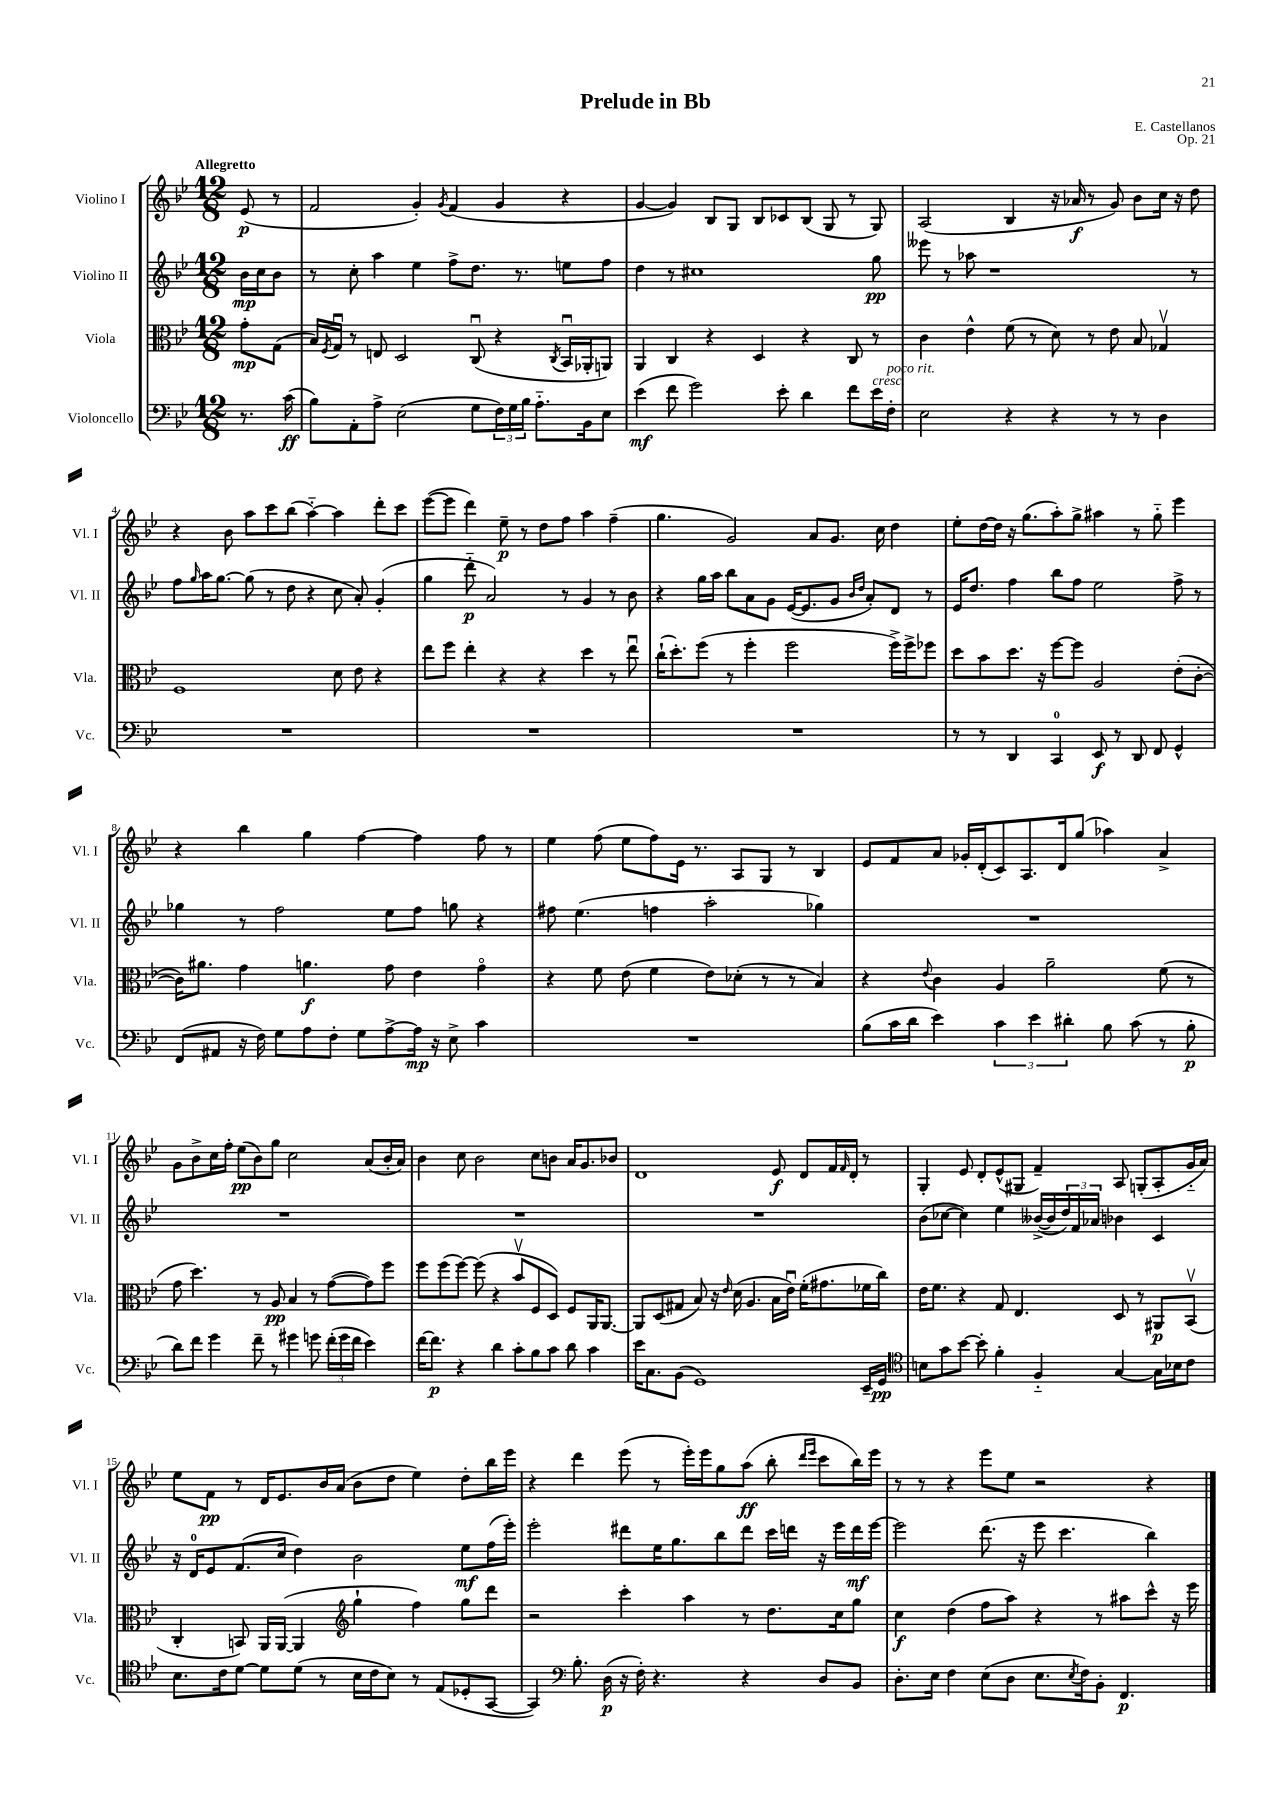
\header { title = "Prelude in Bb" composer = "E. Castellanos" opus = "Op. 21" }
<<
\new StaffGroup <<
\new Staff = "s0" \with { instrumentName = "Violino I" shortInstrumentName = "Vl. I" } {
    \clef treble \key bes \major \numericTimeSignature \time 12/8 \partial 4 \tempo "Allegretto"
    ees'8\p( r8 |
    f'2 g'4-.) \acciaccatura { g'8 } f'4( g'4 r4 |
    g'4~ g'4) bes8 g8 bes8 ces'8 bes8( g8 r8 g8) |
    a2( bes4 r16 aes'16\f r8 g'8) bes'8 c''16 r16 d''8 |
    r4 bes'8 a''8 c'''8 bes''8( a''4~-_) a''4 d'''8-. c'''8 |
    ees'''8~( ees'''8 d'''4) ees''8--\p r8 d''8 f''8 a''4 f''4--( |
    g''4. g'2) a'8 g'8. c''16 d''4 |
    ees''8-. d''16~ d''16 r16 g''8.( a''8-.) g''8-> ais''4 r8 g''8-_ ees'''4 |
    r4 bes''4 g''4 f''4~ f''4 f''8 r8 |
    ees''4 f''8( ees''8 f''8) ees'16 r8. a8 g8 r8 bes4 |
    ees'8 f'8 a'8 ges'16-. d'16-.( c'8) a8. d'16 g''8( aes''4) a'4-> |
    g'8 bes'8-> c''16 f''16-. ees''8\pp( bes'8) g''8 c''2 a'8( bes'16-. a'16) |
    bes'4 c''8 bes'2 c''8 b'8 a'16 g'8. bes'8 |
    d'1 ees'8\f d'8 f'16 \grace { f'16 } d'16-. r8 |
    g4-. ees'8 d'8-. ees'8-^( gis8 f'4--) a8 g8-.( a8-. g'16-_ a'16) |
    ees''8 f'8\pp r8 d'16 ees'8. bes'16 a'16( bes'8 d''8 ees''4) d''8-. bes''16 ees'''16 |
    r4 d'''4 ees'''8( r8 ees'''16-.) ees'''16 g''8 a''8\ff( bes''8-. \grace { d'''16 ees'''16 } c'''8 bes''16) ees'''16 |
    r8 r8 r4 ees'''8 ees''8 r2 r4 \bar "|." |
}
\new Staff = "s1" \with { instrumentName = "Violino II" shortInstrumentName = "Vl. II" } {
    \clef treble \key bes \major \numericTimeSignature \time 12/8 \partial 4
    bes'16\mp c''16 bes'8 |
    r8 c''8-. a''4 ees''4 f''8-> d''8. r8. e''8 f''8 |
    d''4 r8 cis''1 g''8\pp |
    eeses'''8 r8 aes''8 r1 r8 |
    f''8 \grace { g''16 } a''16 g''8.~ g''8( r8 d''8 r4 c''8 a'8-.) g'4-.( |
    g''4 d'''8-_\p a'2) r8 g'4 r8 bes'8 |
    r4 g''16 a''16 bes''8 a'8 g'8 ees'16~( ees'8. g'8 \grace { bes'16 d''16 } a'8-.) d'8 r8 |
    ees'16 d''8. f''4 bes''8 f''8 ees''2 f''8-> r8 |
    ges''4 r8 f''2 ees''8 f''8 g''8 r4 |
    fis''8 ees''4.( f''4 a''2-. ges''4) |
    R1. |
    R1. |
    R1. |
    R1. |
    bes'8( ces''8~ ces''4) ees''4 beses'16~->( beses'16 \tuplet 3/2 { d''16) f'16 aes'16 } bes'4 c'4 |
    r16 d'16-0 ees'8 f'8.( c''16 d''4) bes'2 ees''8\mf f''16( ees'''16-.) |
    ees'''2-. dis'''8 ees''16 g''8. bes''8 dis'''8 c'''16 d'''16 r16 ees'''16 d'''16\mf ees'''16~ |
    ees'''2 d'''8.( r16 ees'''8 c'''4. bes''4) \bar "|." |
}
\new Staff = "s2" \with { instrumentName = "Viola" shortInstrumentName = "Vla." } {
    \clef alto \key bes \major \numericTimeSignature \time 12/8 \partial 4
    g'8-.\mp g8( |
    bes16) \acciaccatura { f8 } g16\downbow r8 e8 d2 c8\downbow( r4 \acciaccatura { c8 } bes,16\downbow aes,16-. a,8) |
    a,4 c4 r4 d4 r4 c8 r8 |
    c'4 ees'4-^ f'8( r8 d'8) r8 ees'8 bes8 ges4\upbow |
    f1 d'8 ees'8 r4 |
    ees''8 f''8 ees''4-. r4 r4 d''4 r8 ees''8\downbow |
    c''16-!( d''8.-.) f''8( r8 f''4-. f''2 f''16->) f''16-> fes''8 |
    d''8 bes'8 d''8. r16 f''8~ f''8 a2 ees'8-.( c'8~-. |
    c'16) ais'8. g'4 a'4.\f g'8 ees'4 g'4\flageolet |
    r4 f'8 ees'8( f'4 ees'8) des'8-.( r8 r8 bes4) |
    r4 \appoggiatura { ees'8 } c'4 a4 a'2-- f'8( r8 |
    g'8 d''4.) r8 a8\pp bes4 r8 g'8~( g'8) f''8 |
    f''8 f''8( f''8~) f''8( r4 bes'8\upbow f8 d8) f8 a,16 a,8.~ |
    a,8 d8( gis8 bes8) r16 \grace { ees'16 } d'16( a4. bes16 ees'16\downbow) f'16-.( gis'8. fes'16 c''16) |
    ees'16 f'8. r4 g8 ees4. d8 r8 ais,8\p bes,8\upbow( |
    c4-. b,8) a,16 a,16~( a,4 \clef treble g''4-! f''4) g''8 d'''8 |
    r2 c'''4-. a''4 r8 d''8. c''16 g''8 |
    c''4\f d''4( f''8 a''8) r4 r8 ais''8 c'''8-^ r16 ees'''16 \bar "|." |
}
\new Staff = "s3" \with { instrumentName = "Violoncello" shortInstrumentName = "Vc." } {
    \clef bass \key bes \major \numericTimeSignature \time 12/8 \partial 4
    r8. c'16\ff( |
    bes8) a,8-. a8-> ees2( g8 \tuplet 3/2 { f16) g16 bes16 } a8.-_ bes,16 ees8 |
    ees'4\mf( f'8 g'2) ees'8-. d'4 f'8 ees'16^\markup { \italic "cresc." } f16-.^\markup { \italic "poco rit." } |
    ees2 r4 r4 r8 r8 d4 |
    R1. |
    R1. |
    R1. |
    r8 r8 d,4 c,4-0 ees,8\f r8 d,8 f,8 g,4-^ |
    f,8( ais,8 r16 f16) g8 a8 f8-. g8 a8~-> a16\mp r16 ees8-> c'4 |
    R1. |
    bes8( c'16 d'16 ees'4) \tuplet 3/2 { c'4 ees'4 dis'4-. } bes8 c'8( r8 bes8-.\p |
    d'8) f'8 g'4 f'8-- r8 gis'4 g'8 \tuplet 3/2 { f'16-.( g'16 f'16 } ees'4) |
    f'16~ f'8.\p r4 d'4 c'8-. bes8 c'8 d'8 c'4 |
    ees'16 c8. bes,8( g,1) ees,16-- g,16\pp |
    \clef tenor b8 g'8 bes'8~ bes'8-. f'4-. f4-_ g4~ g16 bes16 c'8 |
    bes8. c'16 d'8~ d'8 d'8( r8 bes16 c'16 bes8) r8 ees8( des8-. g,8~ |
    g,4) \clef bass bes8.-. d16\p( r16 f16-.) r4. r4 d8 bes,8 |
    d8.-. ees16 f4 ees8( d8 ees8. \acciaccatura { ees8 } f16) bes,8-. f,4.\p \bar "|." |
}
>>
>>
